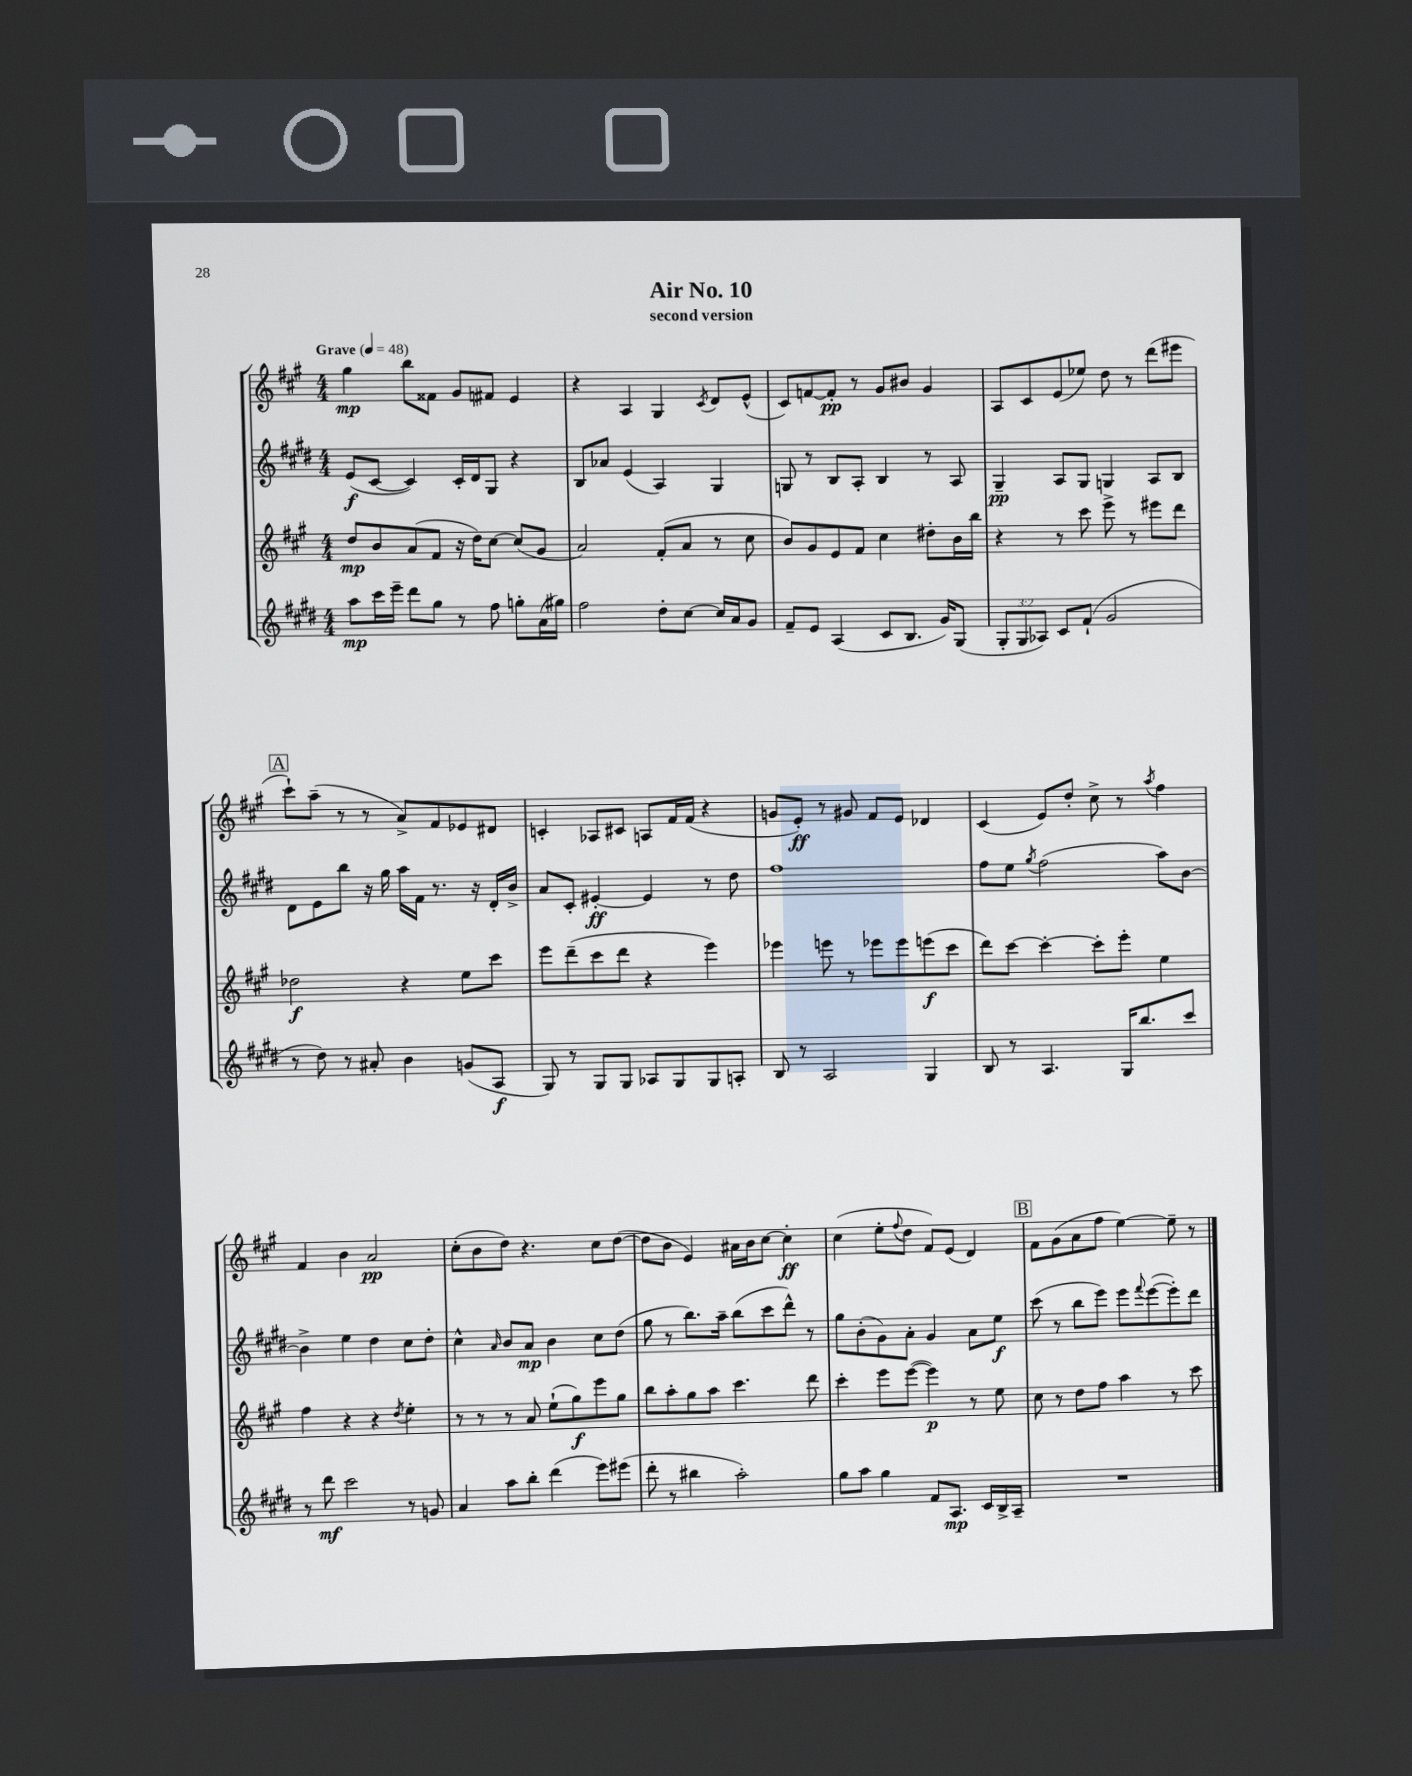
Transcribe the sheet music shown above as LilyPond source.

\header { title = "Air No. 10" subtitle = "second version" }
<<
\new StaffGroup <<
\new Staff = "s0" {
    \clef treble \key a \major \numericTimeSignature \time 4/4 \tempo "Grave" 4 = 48
    gis''4\mp b''8 fisis'8 gis'8 fis'8 e'4 |
    r4 a4 gis4 \acciaccatura { cis'8 } d'8 e'8-^( |
    cis'8) f'8~ f'8-.\pp r8 gis'8 bis'8 gis'4 |
    a8 cis'8 e'8( ees''8) d''8 r8 d'''8( eis'''8 |
    \mark \markup { \box "A" } cis'''8-!) a''8--( r8 r8 a'8->) fis'8 ees'8 dis'8 |
    c'4-. aes8 cis'8 a8 fis'16 fis'16( r4 |
    g'8 e'8-.\ff) r8 gis'8 fis'8 e'8 des'4 |
    cis'4( e'8) d''8-. cis''8-> r8 \acciaccatura { a''8 } fis''4 |
    fis'4 b'4 a'2\pp |
    cis''8-.( b'8 d''8) r4. cis''8 d''8~( |
    d''8 b'8 e'4) ais'16 b'16 cis''8~ cis''4-.\ff |
    cis''4( e''8-. \appoggiatura { fis''8 } d''8 fis'8) e'8( d'4) |
    \mark \markup { \box "B" } fis'8 gis'8( a'8 fis''8 e''4~) e''8-- r8 \bar "|." |
}
\new Staff = "s1" {
    \clef treble \key e \major \numericTimeSignature \time 4/4
    e'8\f( cis'8~ cis'4) cis'16-. dis'16 gis8 r4 |
    b8 aes'8 e'4( a4) gis4 |
    g8 r8 b8 a8-. b4 r8 a8 |
    gis4--\pp a8 gis8 g4 a8 b8 |
    \mark \markup { \box "A" } dis'8 e'8 b''8 r16 gis''16 a''16 fis'16 r8. r16 dis'16-. b'16-> |
    a'8 cis'8-. eis'4~-.\ff eis'4 r8 dis''8 |
    fis''1 |
    fis''8 e''8 \acciaccatura { gis''8 } fis''2( a''8) b'8~ |
    b'4-> e''4 dis''4 cis''8 dis''8-. |
    cis''4-^ \grace { a'16 } b'8 a'8\mp b'4 cis''8 dis''8( |
    gis''8 r8 b''8.) a''16-- b''8( cis'''8 dis'''8-^) r8 |
    gis''8 b'8-.( gis'8) a'8-. gis'4 a'8 e''8\f |
    \mark \markup { \box "B" } cis'''8( r8 b''8 e'''8) e'''8 \appoggiatura { fis'''8 } e'''8~( e'''8-.) dis'''8 \bar "|." |
}
\new Staff = "s2" {
    \clef treble \key a \major \numericTimeSignature \time 4/4
    d''8\mp b'8 a'8( fis'8 r16 d''16) cis''8~ cis''8( gis'8 |
    a'2) fis'8-.( a'8 r8 cis''8 |
    b'8) gis'8 e'8 fis'8 cis''4 dis''8-. b'16 b''16 |
    r4 r8 cis'''8 e'''8-> r8 eis'''8 d'''8 |
    \mark \markup { \box "A" } des''2\f r4 e''8 cis'''8 |
    e'''8 d'''8--( cis'''8 d'''8 r4 e'''4) |
    ees'''4 e'''8 r8 ees'''8 ees'''8 e'''8\f( cis'''8 |
    d'''8) cis'''8~ cis'''4~-. cis'''8-. e'''8-. e''4 |
    fis''4 r4 r4 \acciaccatura { d''8 } e''4-. |
    r8 r8 r8 a'8 e''8-!( gis''8\f) e'''8 gis''8 |
    b''8 a''8-. gis''8 a''8 cis'''4. d'''8 |
    cis'''4-. e'''8 e'''8~( e'''4\p) r8 e''8 |
    \mark \markup { \box "B" } cis''8 r8 d''8 fis''8 a''4 r8 cis'''8 \bar "|." |
}
\new Staff = "s3" {
    \clef treble \key e \major \numericTimeSignature \time 4/4 \override Staff.TupletNumber.text = #tuplet-number::calc-fraction-text
    a''8\mp cis'''16 e'''16-- dis'''8 gis''8 r8 fis''8 g''8-. a'16( gis''16) |
    fis''2 dis''8-. cis''8~ cis''16 a'16 gis'8 |
    fis'8-- e'8 a4( cis'8 b8. gis'16) gis8( |
    \tuplet 3/2 { gis8-. gis8 aes8) } cis'8 fis'8-!( gis'2 |
    \mark \markup { \box "A" } r8 dis''8) r8 ais'8-. b'4 g'8( a8\f |
    gis8) r8 gis8 gis8 aes8 gis8 gis8 a8-. |
    b8 r8 a2 gis4 |
    b8 r8 a4. gis16 b''8. cis'''8 |
    r8 dis'''8\mf cis'''2 r8 g'8 |
    a'4 a''8 b''8-. dis'''4( e'''8) eis'''8( |
    dis'''8-. r8 bis''4 a''2-.) |
    gis''8 a''8 gis''4 fis'8 a8.\mp cis'16 b16-> a16-- |
    \mark \markup { \box "B" } R1 \bar "|." |
}
>>
>>
\layout { \context { \Score \remove "Bar_number_engraver" } }
